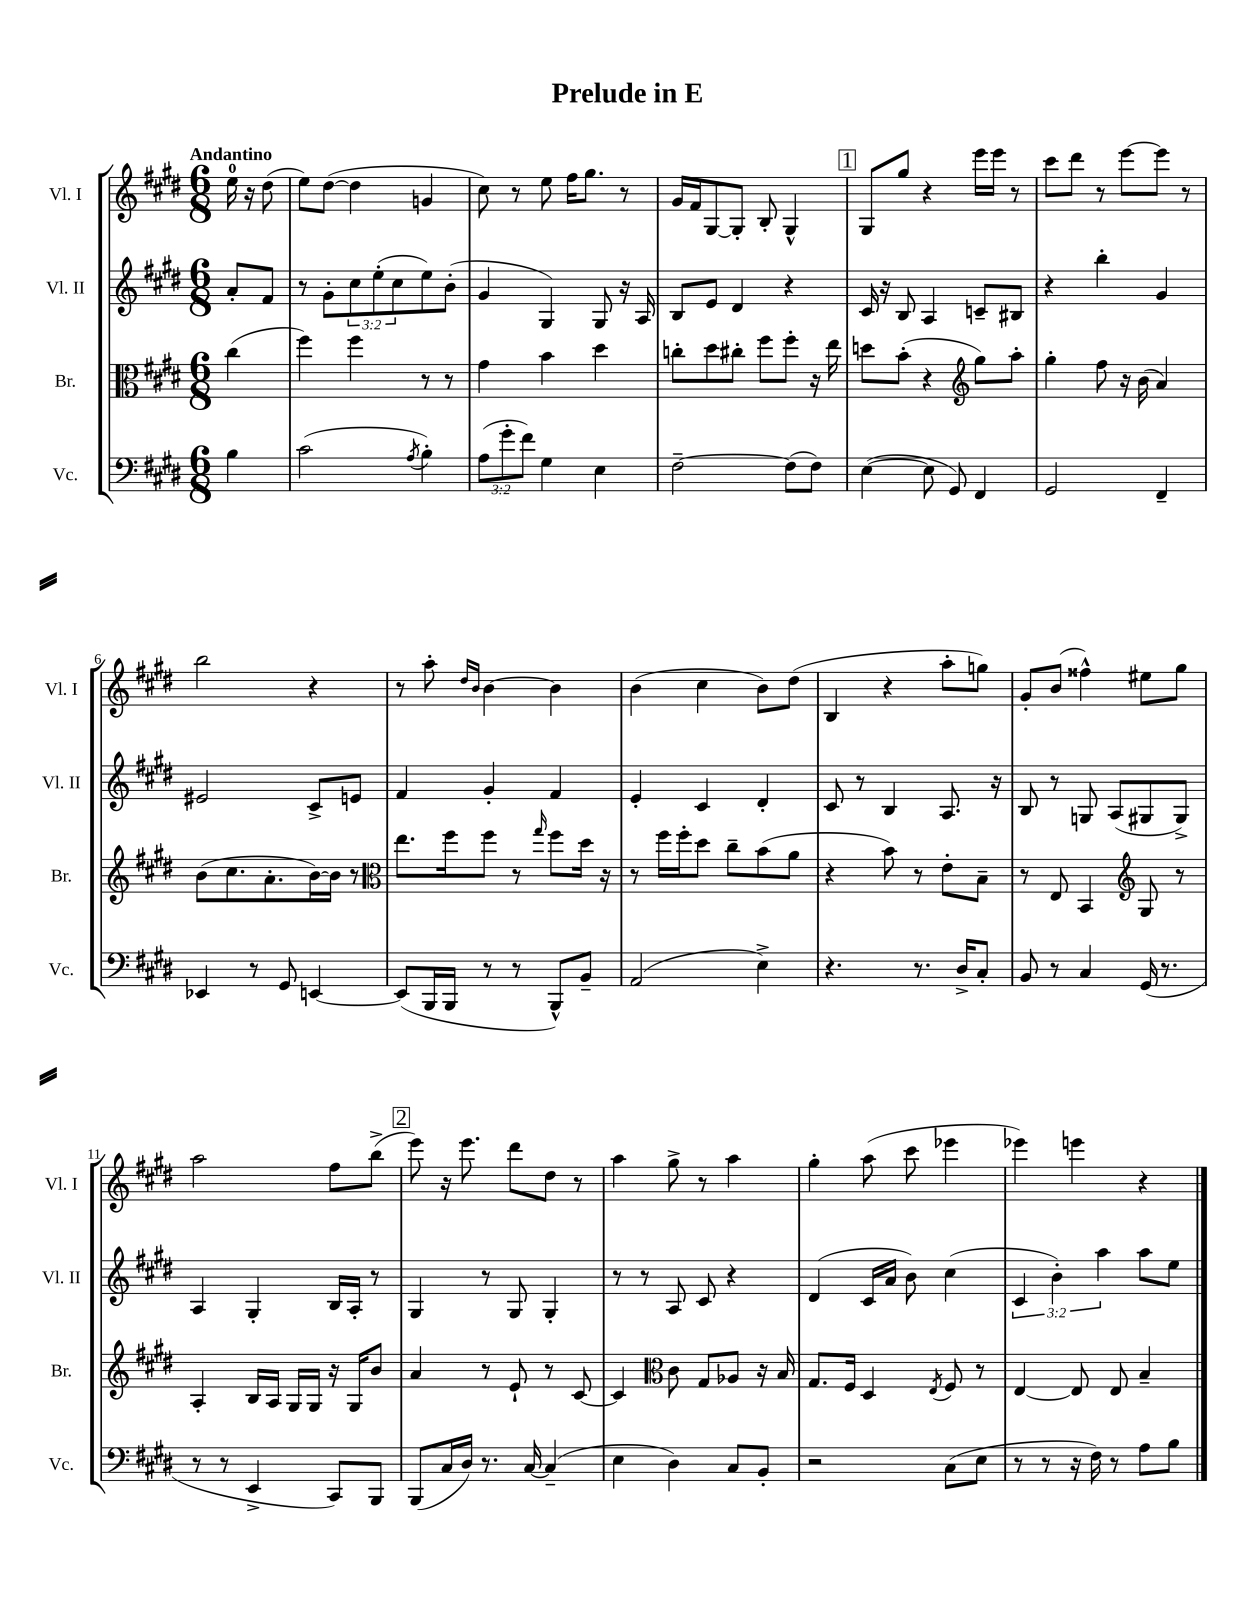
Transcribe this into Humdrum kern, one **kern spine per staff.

**kern	**kern	**kern	**kern
*staff4	*staff3	*staff2	*staff1
*clefF4	*clefC3	*clefG2	*clefG2
*k[f#c#g#d#]	*k[f#c#g#d#]	*k[f#c#g#d#]	*k[f#c#g#d#]
*M6/8	*M6/8	*M6/8	*M6/8
4B\	(4cc#\	8a'/L	16ee\
.	.	.	16r
.	.	8f#/J	(8dd#\
=	=	=	=
(2c#\	4ff#\)	8r	8ee\L)
.	.	8g#'\L	([8dd#\J
.	4ff#\	12cc#\	4dd#\]
.	.	(12ee'\	.
.	.	12cc#\	.
8qA/	.	.	.
4B'\)	8r	8ee\)	4g/
.	8r	(8b'\J	.
=	=	=	=
(12A\L	4g#\	4g#/	8cc#\)
12g#'\	.	.	.
.	.	.	8r
12f#\J)	.	.	.
4G#\	4b\	4G#/)	8ee\
.	.	.	16ff#\LK
.	.	.	8.gg#\J
4E\	4dd#\	8G#/	.
.	.	16r	8r
.	.	16A/	.
=	=	=	=
[2F#~\	8cc'\L	8B/L	16g#/LL
.	.	.	16f#/J
.	8dd#\	8e/J	[8G#/
.	8cc#'\J	4d#/	8G#'/]J
.	8ff#\L	.	8B'/
(8F#\]L	8ff#'\J	4r	4G#^^/
8F#\J)	16r	.	.
.	16ee\	.	.
=	=	=	=
([4E\	8dd\L	16c#/	8G#/L
.	.	16r	.
.	(8b'\J	8B/	8gg#/J
8E\]	4r	4A/	4r
8GG#/)	.	.	.
*	*clefG2	*	*
4FF#/	8gg#\L)	8c~/L	16eee\LL
.	.	.	16eee\JJ
.	8aa'\J	8B#/J	8r
=	=	=	=
2GG#/	4gg#'\	4r	8ccc#\L
.	.	.	8ddd#\J
.	8ff#\	4bb'\	8r
.	16r	.	[8eee\L
.	(16b\	.	.
4FF#~/	4a/)	4g#/	8eee\]J
.	.	.	8r
=	=	=	=
4EE-/	(8b\L	2e#/	2bb\
.	8.cc#\	.	.
8r	.	.	.
.	8.a'\	.	.
8GG#/	.	.	.
[4EE/	[16b\L)	8c#^/L	4r
.	16b\]JJ	.	.
.	8r	8e/J	.
=	=	=	=
*	*clefC3	*	*
(8EE/]L	8.ee\L	4f#/	8r
16BBB/L	.	.	8aa'\
16BBB/JJ	16ff#\k	.	.
.	.	.	16qqdd#/LL
.	.	.	16qqb/JJ
8r	8ff#\J	4g#'/	[4b\
8r	8r	.	.
.	16qqgg#/	.	.
8BBB^^/L)	8ff#\L	4f#/	4b\]
8BB~/J	16dd#\Jk	.	.
.	16r	.	.
=	=	=	=
(2AA/	8r	4e'/	(4b\
.	16ff#\LL	.	.
.	16ff#'\J	.	.
.	8dd#\J	4c#/	4cc#\
.	8cc#~\L	.	.
4E^\)	(8b\	4d#'/	8b\L)
.	8a\J	.	(8dd#\J
=	=	=	=
4.r	4r	8c#/	4B/
.	.	8r	.
.	8b\)	4B/	4r
8.r	8r	.	.
.	8e'\L	8.A/	8aa'\L
16D#^/LK	.	.	.
8C#'/J	8B~\J	.	8gg\J)
.	.	16r	.
=	=	=	=
8BB/	8r	8B/	8g#'/L
8r	8E/	8r	(8b/J
4C#/	4BB/	8G/	4ff##^^\)
.	.	(8A/L	.
*	*clefG2	*	*
(16GG#/	8G#/	8G#/	8ee#\L
8.r	.	.	.
.	8r	8G#^/J)	8gg#\J
=	=	=	=
8r	4A'/	4A/	2aa\
8r	.	.	.
4EE^/	16B/LL	4G#'/	.
.	16A/JJ	.	.
.	16G#/LL	.	.
.	16G#/JJ	.	.
8CC#/L)	16r	16B/LL	8ff#\L
.	16G#/LK	16A'/JJ	.
8BBB/J	8b/J	8r	(8bb^\J
=	=	=	=
(8BBB/L	4a/	4G#/	8eee\)
16C#/L	.	.	16r
16D#/JJ)	.	.	8.eee\
8.r	8r	8r	.
.	8e`/	8G#/	8ddd#\L
[16C#/	.	.	.
(4C#~/]	8r	4G#'/	8dd#\J
.	[8c#/	.	8r
=	=	=	=
4E\	4c#/]	8r	4aa\
.	.	8r	.
*	*clefC3	*	*
4D#\)	8c#\	8A/	8gg#^\
.	8G#/L	8c#/	8r
8C#/L	8A-/J	4r	4aa\
8BB'/J	16r	.	.
.	16B/	.	.
=	=	=	=
2r	8.G#/L	(4d#/	4gg#'\
.	16F#/Jk	.	.
.	4D#/	16c#/LL	(8aa\
.	.	16a/JJ	.
.	.	8b\)	8ccc#\
.	8qE/	.	.
(8C#\L	8F#/	(4cc#\	4eee-\
8E\J	8r	.	.
=	=	=	=
8r	[4E/	6c#/	4eee-\)
8r	.	.	.
.	.	6b'\)	.
16r	8E/]	.	4eee\
16F#\)	.	.	.
.	.	6aa\	.
8r	8E/	.	.
8A\L	4B~/	8aa\L	4r
8B\J	.	8ee\J	.
==	==	==	==
*-	*-	*-	*-
